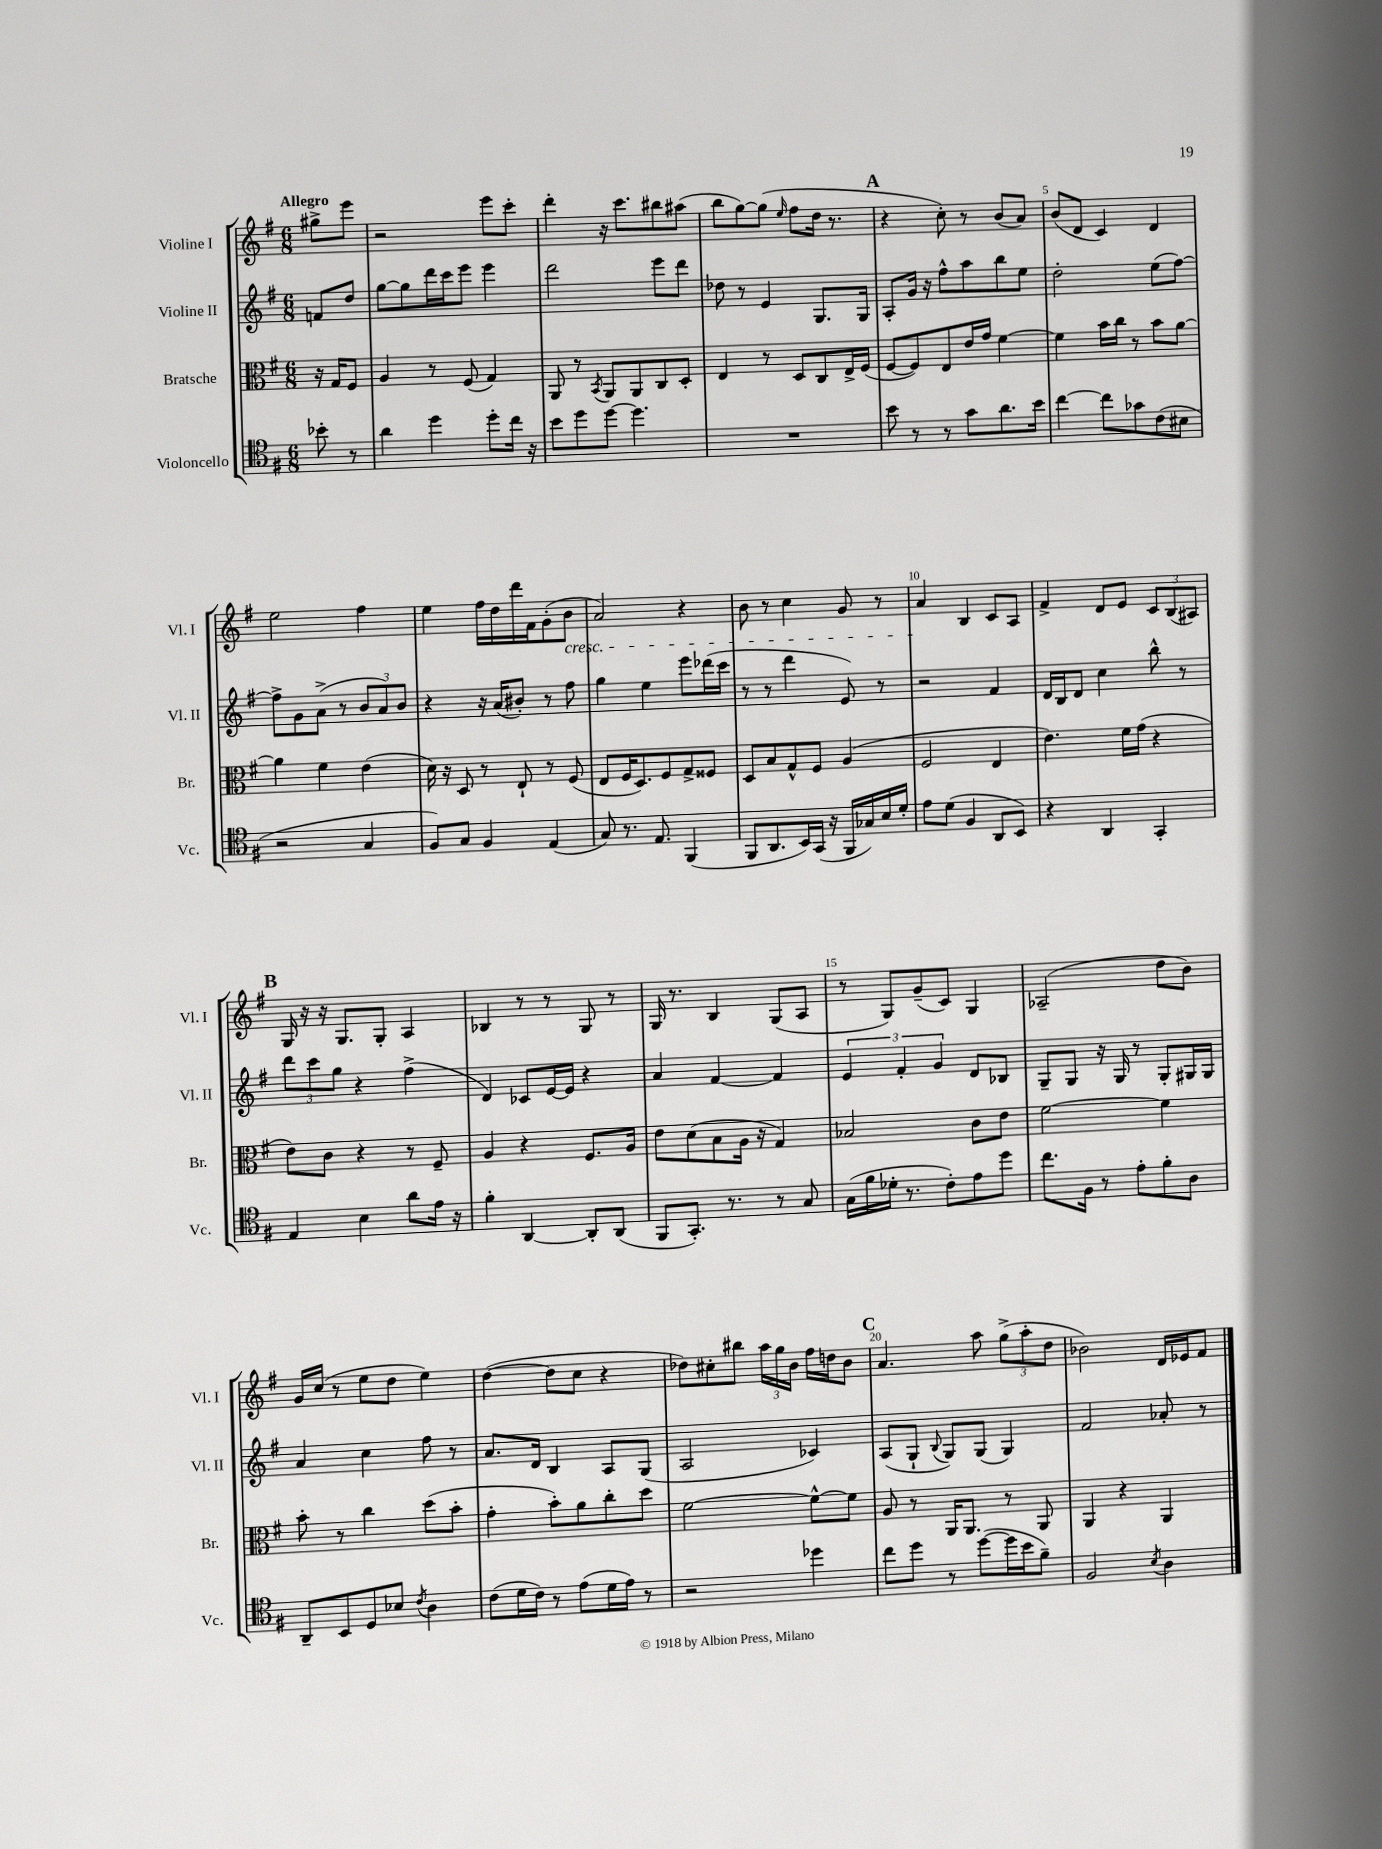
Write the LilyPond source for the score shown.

<<
\new StaffGroup <<
\new Staff = "s0" \with { instrumentName = "Violine I" shortInstrumentName = "Vl. I" } {
    \clef treble \key g \major \numericTimeSignature \time 6/8 \partial 4 \tempo "Allegro"
    \autoBeamOff gis''8[-> e'''8] |
    r2 e'''8[ c'''8]-. |
    d'''4-. r16 c'''8.[ bis''8 ais''8]( |
    b''8[ g''8~) g''8]( \grace { e''16 } fis''8[ d''16] r8. |
    \mark \markup { \bold "A" } r4 c''8-.) r8 b'8[( a'8]) |
    b'8[( d'8] c'4) d'4 |
    e''2 fis''4 |
    e''4 fis''16[ d''16 d'''16 fis'16 g'8-.( b'8]\cresc |
    a'2) r4 |
    b'8 r8 c''4 g'8 r8 |
    a'4\! b4 c'8[ a8] |
    fis'4-> d'8[ e'8] \tuplet 3/2 { c'8[ b8( ais8]) } |
    \mark \markup { \bold "B" } g16 r16 r16 g8.[ g8]-. a4 |
    bes4 r8 r8 g8 r8 |
    g16 r8. b4 g8[( a8] |
    r8 g8[) g'8--( c'8]) g4 |
    aes2--( d''8[ b'8]) |
    g'16[ c''16]( r8 e''8[ d''8] e''4) |
    d''4~( d''8[ c''8] r4 |
    des''8[) cis''8-. bis''8] \tuplet 3/2 { a''16[ g''16 b'16] } fis''16[ d''16 b'8] |
    \mark \markup { \bold "C" } a'4. a''8 \tuplet 3/2 { g''8[->( a''8-. d''8] } |
    bes'2) d'16[ ees'16 fis'8] \bar "|." |
}
\new Staff = "s1" \with { instrumentName = "Violine II" shortInstrumentName = "Vl. II" } {
    \clef treble \key g \major \numericTimeSignature \time 6/8 \partial 4
    \autoBeamOff f'8[ d''8] |
    g''8[~ g''8 d'''16 c'''16 e'''8] e'''4 |
    d'''2 e'''8[ d'''8] |
    des''8 r8 e'4 g8.[ g16] |
    \mark \markup { \bold "A" } a8[-. g'16] r16 fis''8[-^ a''8 b''8 e''8] |
    d''2-. e''8[( fis''8]~) |
    fis''8[-> g'8 a'8]->( r8 \tuplet 3/2 { b'8[ a'8) b'8] } |
    r4 r16 a'16[( bis'8]-.) r8 fis''8 |
    g''4 e''4 e'''8[ des'''16( c'''16] |
    r8 r8 d'''4 e'8) r8 |
    r2 fis'4 |
    d'16[ b16 d'8] c''4 b''8-^ r8 |
    \mark \markup { \bold "B" } \tuplet 3/2 { d'''8[ c'''8 g''8] } r4 fis''4->( |
    d'4) ces'8[ e'16~ e'16] r4 |
    a'4 fis'4~ fis'4 |
    \tuplet 3/2 { e'4 fis'4-. g'4 } d'8[ bes8] |
    g8[-- g8] r16 g16 r8 g8[-. gis16 gis16] |
    a'4 c''4 fis''8 r8 |
    a'8.[ d'16] b4 a8[ g8]( |
    a2 ces'4) |
    \mark \markup { \bold "C" } a8[( g8]-! \appoggiatura { b8 } g8[) g8]( g4) |
    fis'2 aes'8-. r8 \bar "|." |
}
\new Staff = "s2" \with { instrumentName = "Bratsche" shortInstrumentName = "Br." } {
    \clef alto \key g \major \numericTimeSignature \time 6/8 \partial 4
    \autoBeamOff r16 g16[ fis8] |
    a4 r8 fis8( g4) |
    a,8 r8 \acciaccatura { b,8 } a,8[ a,8 c8 d8]-. |
    e4 r8 d8[ c8 e16-> fis16]( |
    \mark \markup { \bold "A" } fis8[~ fis8) e8 e'16 g'16] fis'4~ |
    fis'4 b'16[ c''16] r8 b'8[ a'8]~ |
    a'4 fis'4 e'4( |
    d'16) r16 d8 r8 e8-! r8 fis8( |
    e8[ fis16 d8.) fis8 g8-> fisis8] |
    d8[ b8 g8-^ fis8] a4( |
    fis2 e4 |
    e'4.) fis'16[ g'16]( r4 |
    \mark \markup { \bold "B" } e'8[) c'8] r4 r8 fis8-- |
    a4 r4 fis8.[ a16] |
    e'8[ d'8( b8 a16] r16 g4) |
    bes2 c'8[ e'8] |
    fis'2~ fis'4 |
    b'8-. r8 c''4 d''8[( b'8]-. |
    g'4-. b'8[-.) a'8 c''8-. d''8] |
    fis'2~ fis'8[~-^ fis'8] |
    \mark \markup { \bold "C" } a8 r8 a,16[ a,8.] r8 a,8 |
    a,4 r4 a,4 \bar "|." |
}
\new Staff = "s3" \with { instrumentName = "Violoncello" shortInstrumentName = "Vc." } {
    \clef tenor \key g \major \numericTimeSignature \time 6/8 \partial 4
    \autoBeamOff bes'8-. r8 |
    a'4 d''4 d''8[-. c''16] r16 |
    b'8[ d''8 d''8]~ d''4. |
    R2. |
    \mark \markup { \bold "A" } b'8 r8 r8 g'8[ a'8. b'16] |
    c''4~ c''8[ ges'8 c'8( bis8] |
    r2 g4 |
    fis8[) g8] fis4 e4( |
    g8) r8. e8. fis,4( |
    fis,8[ a,8. b,16) g,16]( r16 fis,16[ ges16) b16 d'16]-. |
    e'8[ d'8]( fis4 a,8[ b,8]) |
    r4 a,4 g,4-. |
    \mark \markup { \bold "B" } e4 b4 a'8[ e'16] r16 |
    fis'4-. a,4~ a,8[-. a,8]( |
    fis,8[ g,8.]-.) r8. r8 g8 |
    g16[( fis'16 des'16]-. r8. c'8[-.) e'8 d''8] |
    c''8.[ fis16] r8 e'8[-. fis'8-. a8] |
    a,8[-- b,8 d8 bes8] \acciaccatura { c'8 } a4 |
    c'8[( d'16 c'16]) r8 e'8[( d'16 e'16]) r8 |
    r2 des''4 |
    \mark \markup { \bold "C" } c''8[ d''8] r8 d''8[~( d''16 b'16 fis'8]--) |
    fis2 \acciaccatura { b8 } a4 \bar "|." |
}
>>
>>
\layout { \context { \Score \override BarNumber.break-visibility = ##(#f #t #t) barNumberVisibility = #(every-nth-bar-number-visible 5) } }
